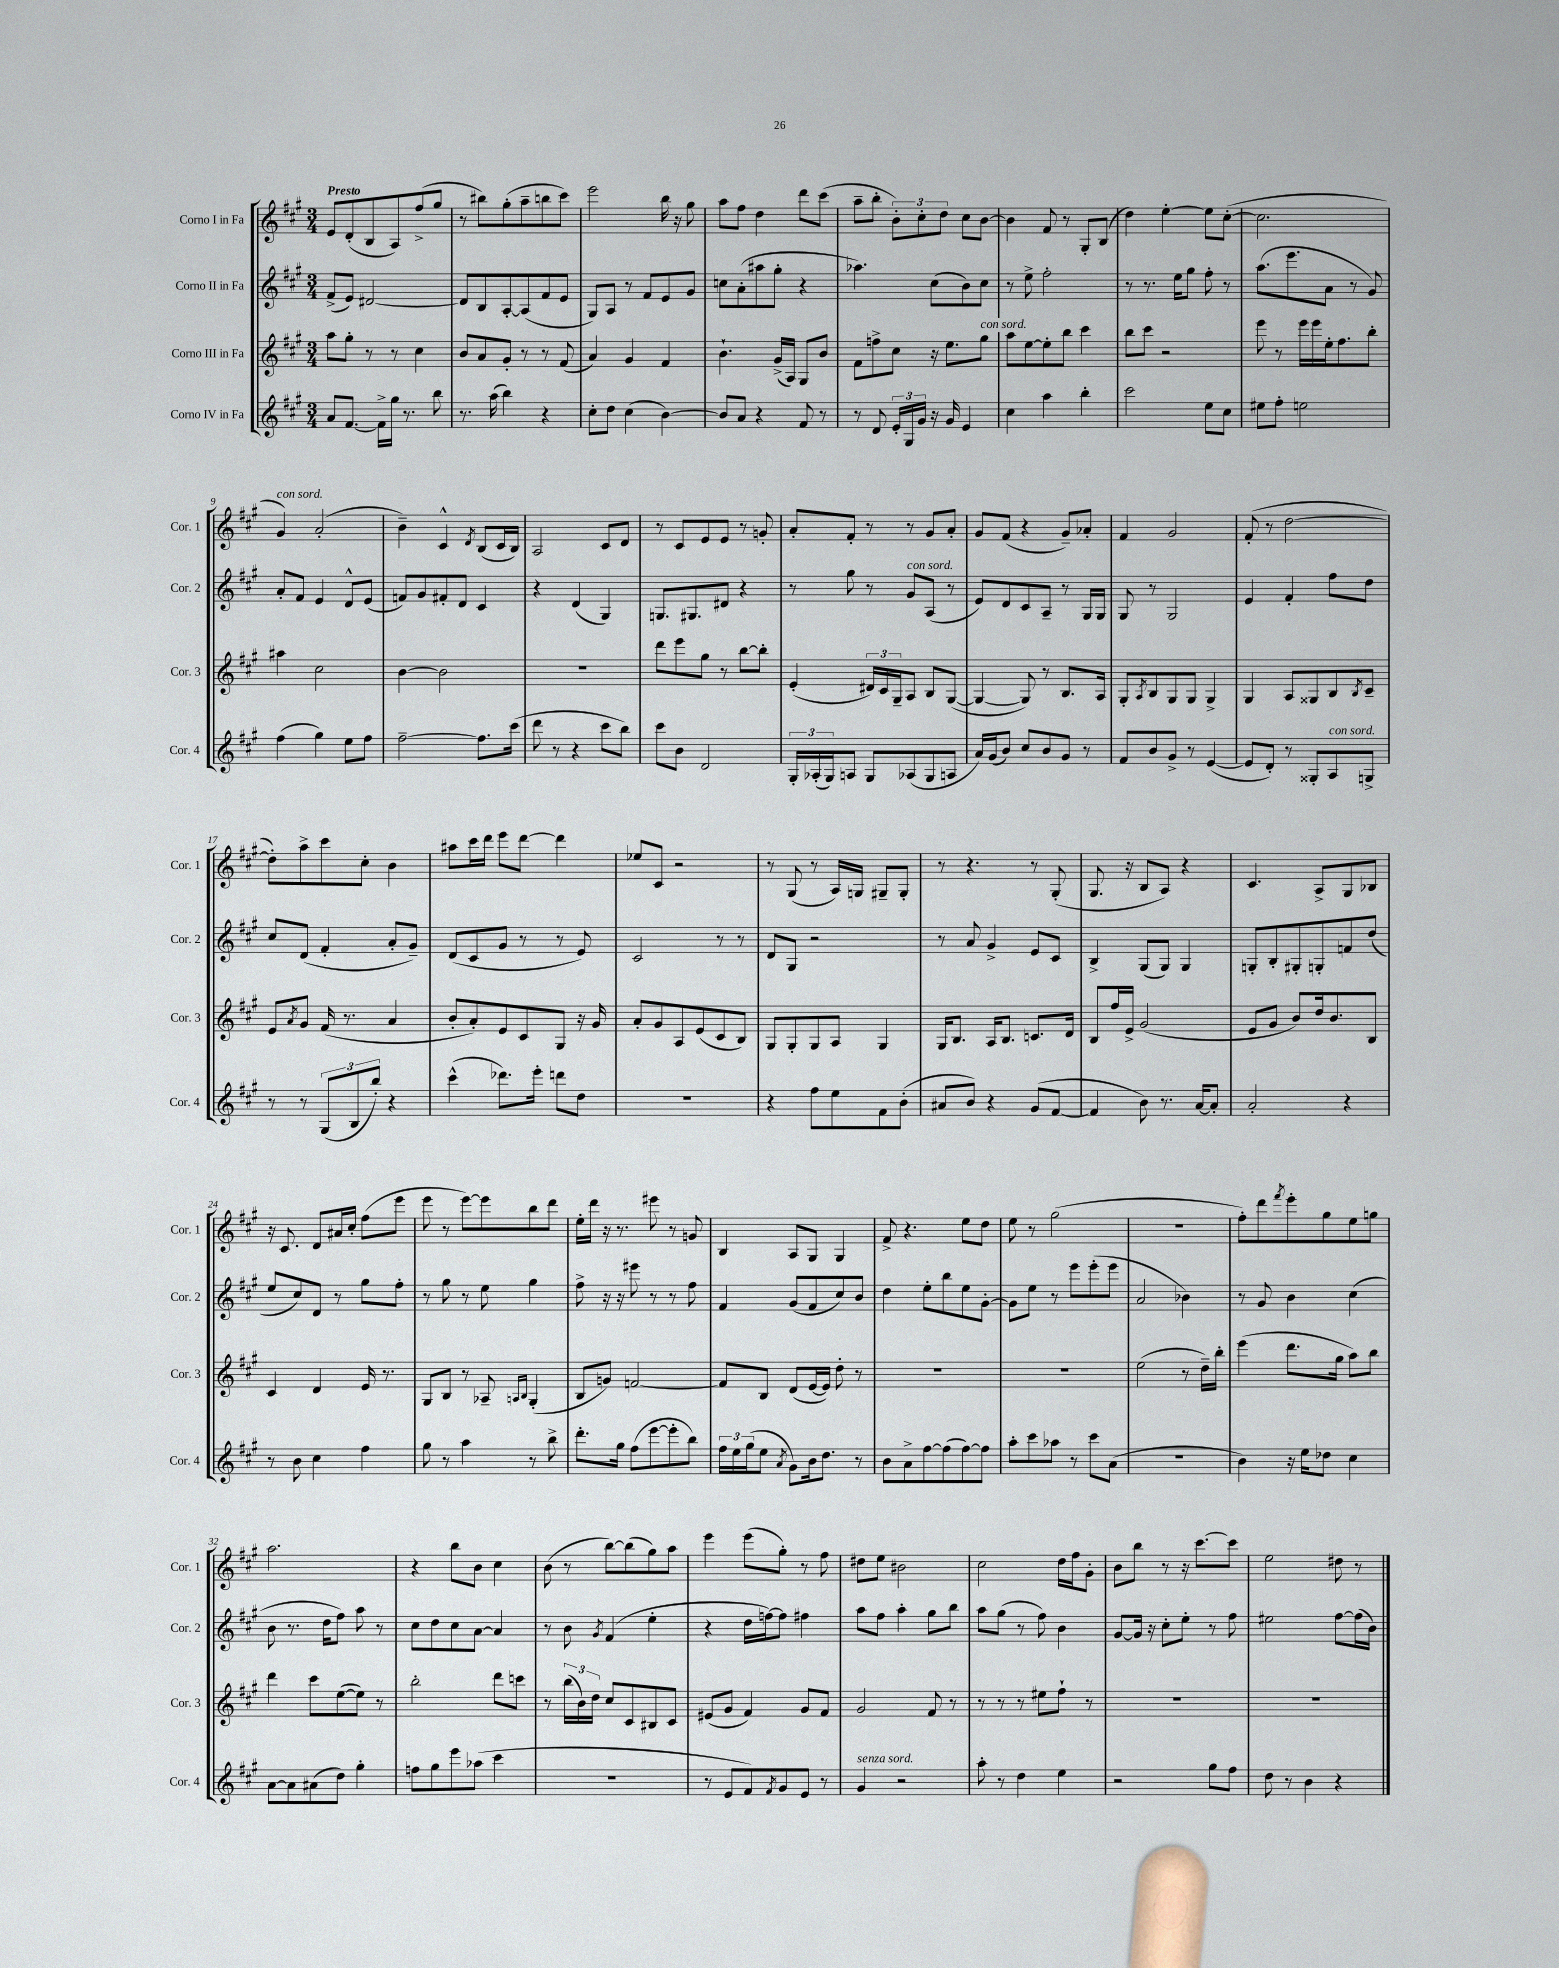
<<
\new StaffGroup <<
\new Staff = "s0" \with { instrumentName = "Corno I in Fa" shortInstrumentName = "Cor. 1" } {
    \clef treble \key a \major \numericTimeSignature \time 3/4 \tempo "Presto"
    e'8 d'8-.( b8 a8) fis''8->( gis''8 |
    r8 bis''8) gis''8-.( a''8-- b''8 cis'''8) |
    e'''2 b''16 r16 gis''8 |
    a''8 fis''8 d''4 d'''8 cis'''8( |
    a''8-- b''8-. \tuplet 3/2 { b'8-.) cis''8-. d''8 } cis''8 b'8~ |
    b'4 fis'8 r8 gis8-. b8( |
    d''4) e''4~-. e''8 cis''8~-.( |
    cis''2. |
    gis'4^\markup { \italic "con sord." }) a'2-.( |
    b'4--) cis'4-^ \acciaccatura { d'8 } b8( cis'16 b16) |
    a2 cis'8 d'8 |
    r8 cis'8 e'8 e'8 r8 g'8-. |
    a'8-. fis'8-. r8 r8 gis'8 a'8-. |
    gis'8 fis'8( r4 gis'8--) aes'8-. |
    fis'4 gis'2 |
    fis'8-.( r8 d''2~ |
    d''8-.) a''8-> cis'''8 cis''8-. b'4 |
    ais''8 cis'''16 d'''16 e'''8 d'''8~ d'''4 |
    ees''8 cis'8 r2 |
    r8 gis8( r8 a16) g16 gis8-- gis8-. |
    r8 r4. r8 gis8-.( |
    gis8. r16 b8 a8) r4 |
    cis'4. a8-> gis8 bes8 |
    r16 cis'8. d'8 ais'16 cis''16-. fis''8( e'''8 |
    e'''8 r8 e'''8~) e'''8 b''8 d'''8 |
    e''16-. d'''16 r16 r8. eis'''8 r8 g'8 |
    b4 a8 gis8 gis4 |
    fis'8-> r4. e''8 d''8 |
    e''8 r8 gis''2( |
    R2. |
    fis''8-.) d'''8 \acciaccatura { fis'''8 } e'''8-. gis''8 e''8 g''8 |
    a''2. |
    r4 b''8 b'8 cis''4 |
    b'8( r8 b''8~) b''8( gis''8) a''8 |
    e'''4 e'''8( gis''8-.) r8 fis''8 |
    dis''8 e''8 bis'2 |
    cis''2 d''16 fis''16 gis'8-. |
    b'8 b''8 r8 r16 cis'''8.~ cis'''8 |
    e''2 dis''8 r8 \bar "|." |
}
\new Staff = "s1" \with { instrumentName = "Corno II in Fa" shortInstrumentName = "Cor. 2" } {
    \clef treble \key a \major \numericTimeSignature \time 3/4
    fis'8->( e'8) dis'2~ |
    dis'8 b8 a8~-. a8( fis'8 e'8 |
    gis8) a8 r8 fis'8 e'8 gis'8 |
    c''8 a'8-.( ais''8 gis''8-. r4 |
    aes''4.) cis''8( b'8) cis''8 |
    r8 e''8-> fis''2-. |
    r8 r8. e''16 gis''8 fis''8-. r8 |
    a''8.( e'''8. a'8 r8 gis'8) |
    a'8-. fis'8 e'4 d'8-^ e'8( |
    f'8) gis'8 fis'8-. d'8 cis'4 |
    r4 d'4( gis4) |
    g8. gis8. dis'8 r4 |
    r8 gis''8 r8 gis'8^\markup { \italic "con sord." } a8( r8 |
    e'8) d'8 cis'8 a8-- r8 gis16 gis16 |
    gis8 r8 gis2 |
    e'4 fis'4-. fis''8 d''8 |
    cis''8 d'8( fis'4-. a'8-. gis'8--) |
    d'8( cis'8 gis'8 r8 r8 e'8) |
    cis'2 r8 r8 |
    d'8 gis8 r2 |
    r8 a'8 gis'4-> e'8 cis'8 |
    b4-> gis8( gis8) gis4 |
    g8-. b8-. gis8-. g8-. f'8 d''8( |
    e''8 cis''8) d'8 r8 gis''8 fis''8-. |
    r8 gis''8 r8 e''8 gis''4 |
    fis''8-> r16 r16 eis'''8 r8 r8 fis''8 |
    fis'4 gis'8( fis'8 cis''8) b'8 |
    d''4 e''8-. b''8 e''8 gis'8~-. |
    gis'8 e''8 r8 e'''8 e'''8-.( e'''8 |
    a'2 bes'4) |
    r8 gis'8 b'4 cis''4( |
    b'8 r8. d''16 fis''8) a''8 r8 |
    cis''8 d''8 cis''8 a'8~ a'4 |
    r8 b'8 \acciaccatura { gis'8 } fis'4( e''4-. |
    r4 d''16 f''16~) f''8 fis''4 |
    a''8 fis''8 a''4-. gis''8 b''8 |
    a''8 gis''8( r8 fis''8) b'4 |
    gis'8~ gis'16 r16 cis''8-. e''8-. r8 fis''8 |
    eis''2 fis''8~ fis''16( b'16) \bar "|." |
}
\new Staff = "s2" \with { instrumentName = "Corno III in Fa" shortInstrumentName = "Cor. 3" } {
    \clef treble \key a \major \numericTimeSignature \time 3/4
    a''8 gis''8-. r8 r8 cis''4 |
    b'8 a'8 gis'8-. r8 r8 fis'8( |
    a'4) gis'4 fis'4 |
    b'4.-! gis'16->( a16) gis8 b'8 |
    fis'8 f''8-> cis''8 r16 e''8. gis''8^\markup { \italic "con sord." } |
    a''8 e''8~ e''8-. b''8 cis'''4 |
    b''8 cis'''8 r2 |
    e'''8 r8 e'''16 e'''16 e''16-. fis''8. b''8-. |
    ais''4 cis''2 |
    b'4~ b'2 |
    r2. |
    d'''8 e'''8 gis''8 r8 b''8~ b''8-. |
    e'4-.( \tuplet 3/2 { dis'16) cis'16 gis16-- } a8 b8 gis8~( |
    gis4~ gis8) r8 b8. a16 |
    gis8-. \acciaccatura { a8 } b8 gis8 gis8 gis4-> |
    gis4 a8 gisis8 b8 \acciaccatura { b8 } cis'8-- |
    e'8 \acciaccatura { a'8 } gis'8 fis'16( r8. a'4 |
    b'8-. a'8-.) e'8 cis'8 gis8 r16 gis'16 |
    a'8-. gis'8 a8 e'8( cis'8 b8) |
    gis8 gis8-. gis8 a8 gis4 |
    gis16 b8. a16 b8. c'8. d'16 |
    b8 fis''16 e'16-> gis'2( |
    e'8 gis'8 b'8) d''16 b'8. b8 |
    cis'4 d'4 e'16 r8. |
    gis8 b8 r8 aes8-- \grace { a16 b16 } gis4-.( |
    b8 g'8) f'2~ |
    f'8 b8 d'8( e'16~ e'16) d''8-. r8 |
    R2. |
    R2. |
    e''2( r8 d''16--) b''16-. |
    e'''4( d'''8. gis''16 a''8) b''8 |
    d'''4 cis'''8 e''8~( e''8) r8 |
    b''2-. d'''8 c'''8 |
    r8 \tuplet 3/2 { b''16( b'16) d''16 } cis''8 cis'8 bis8 cis'8 |
    eis'8( gis'8 fis'4) gis'8 fis'8 |
    gis'2 fis'8 r8 |
    r8 r8 r8 eis''8 fis''8-! r8 |
    R2. |
    R2. \bar "|." |
}
\new Staff = "s3" \with { instrumentName = "Corno IV in Fa" shortInstrumentName = "Cor. 4" } {
    \clef treble \key a \major \numericTimeSignature \time 3/4
    a'8 fis'8.~ fis'16-> gis''16 r8. b''8 |
    r8. a''16( b''4) r4 |
    cis''8-. d''8 cis''4( b'4~) |
    b'8 a'8 r4 fis'8 r8 |
    r8 d'8 \tuplet 3/2 { e'16-. gis16 gis'16 } r16 gis'16 e'4 |
    cis''4 a''4 b''4-. |
    cis'''2 e''8 cis''8 |
    eis''8 fis''8-. e''2 |
    fis''4( gis''4) e''8 fis''8 |
    fis''2~-- fis''8. cis'''16( |
    d'''8 r8 r4 cis'''8 b''8) |
    cis'''8 b'8 d'2 |
    \tuplet 3/2 { gis16-. aes16-.( gis16) } a8 gis8 aes8( gis8 a8 |
    a'16) gis'16( b'8) cis''8 b'8 gis'8 r8 |
    fis'8 b'8 gis'8-> r8 e'4~( |
    e'8 d'8-.) r8 gisis8-. a8^\markup { \italic "con sord." } g8-> |
    r8 r8 \tuplet 3/2 { gis8( b8 b''8-.) } r4 |
    cis'''4-^( des'''8.) e'''16-. d'''8 d''8 |
    R2. |
    r4 fis''8 e''8 fis'8 b'8-.( |
    ais'8 b'8) r4 gis'8( fis'8~ |
    fis'4 b'8) r8. a'16~ a'8-. |
    a'2-. r4 |
    r8 b'8 cis''4 fis''4 |
    gis''8 r8 a''4 r8 b''8-> |
    d'''8.-. gis''16 fis''8( e'''8~ e'''8-. b''8) |
    \tuplet 3/2 { fis''16 e''16 gis''16( } e''8 \acciaccatura { a'8 } gis'8) b'16 d''8. r8 |
    b'8 a'8-> fis''8~ fis''8( fis''8~) fis''8 |
    a''8-. cis'''8 aes''8 r8 cis'''8 a'8( |
    R2. |
    b'4) r16 e''16 des''8 cis''4 |
    a'8~ a'8 ais'8( d''8) gis''4-. |
    f''8 gis''8 e'''8 aes''8( cis'''4 |
    R2. |
    r8 e'8 fis'8) \acciaccatura { fis'8 } gis'8 e'8 r8 |
    gis'4^\markup { \italic "senza sord." } r2 |
    a''8-. r8 d''4 e''4 |
    r2 gis''8 fis''8 |
    d''8 r8 b'4 r4 \bar "|." |
}
>>
>>
